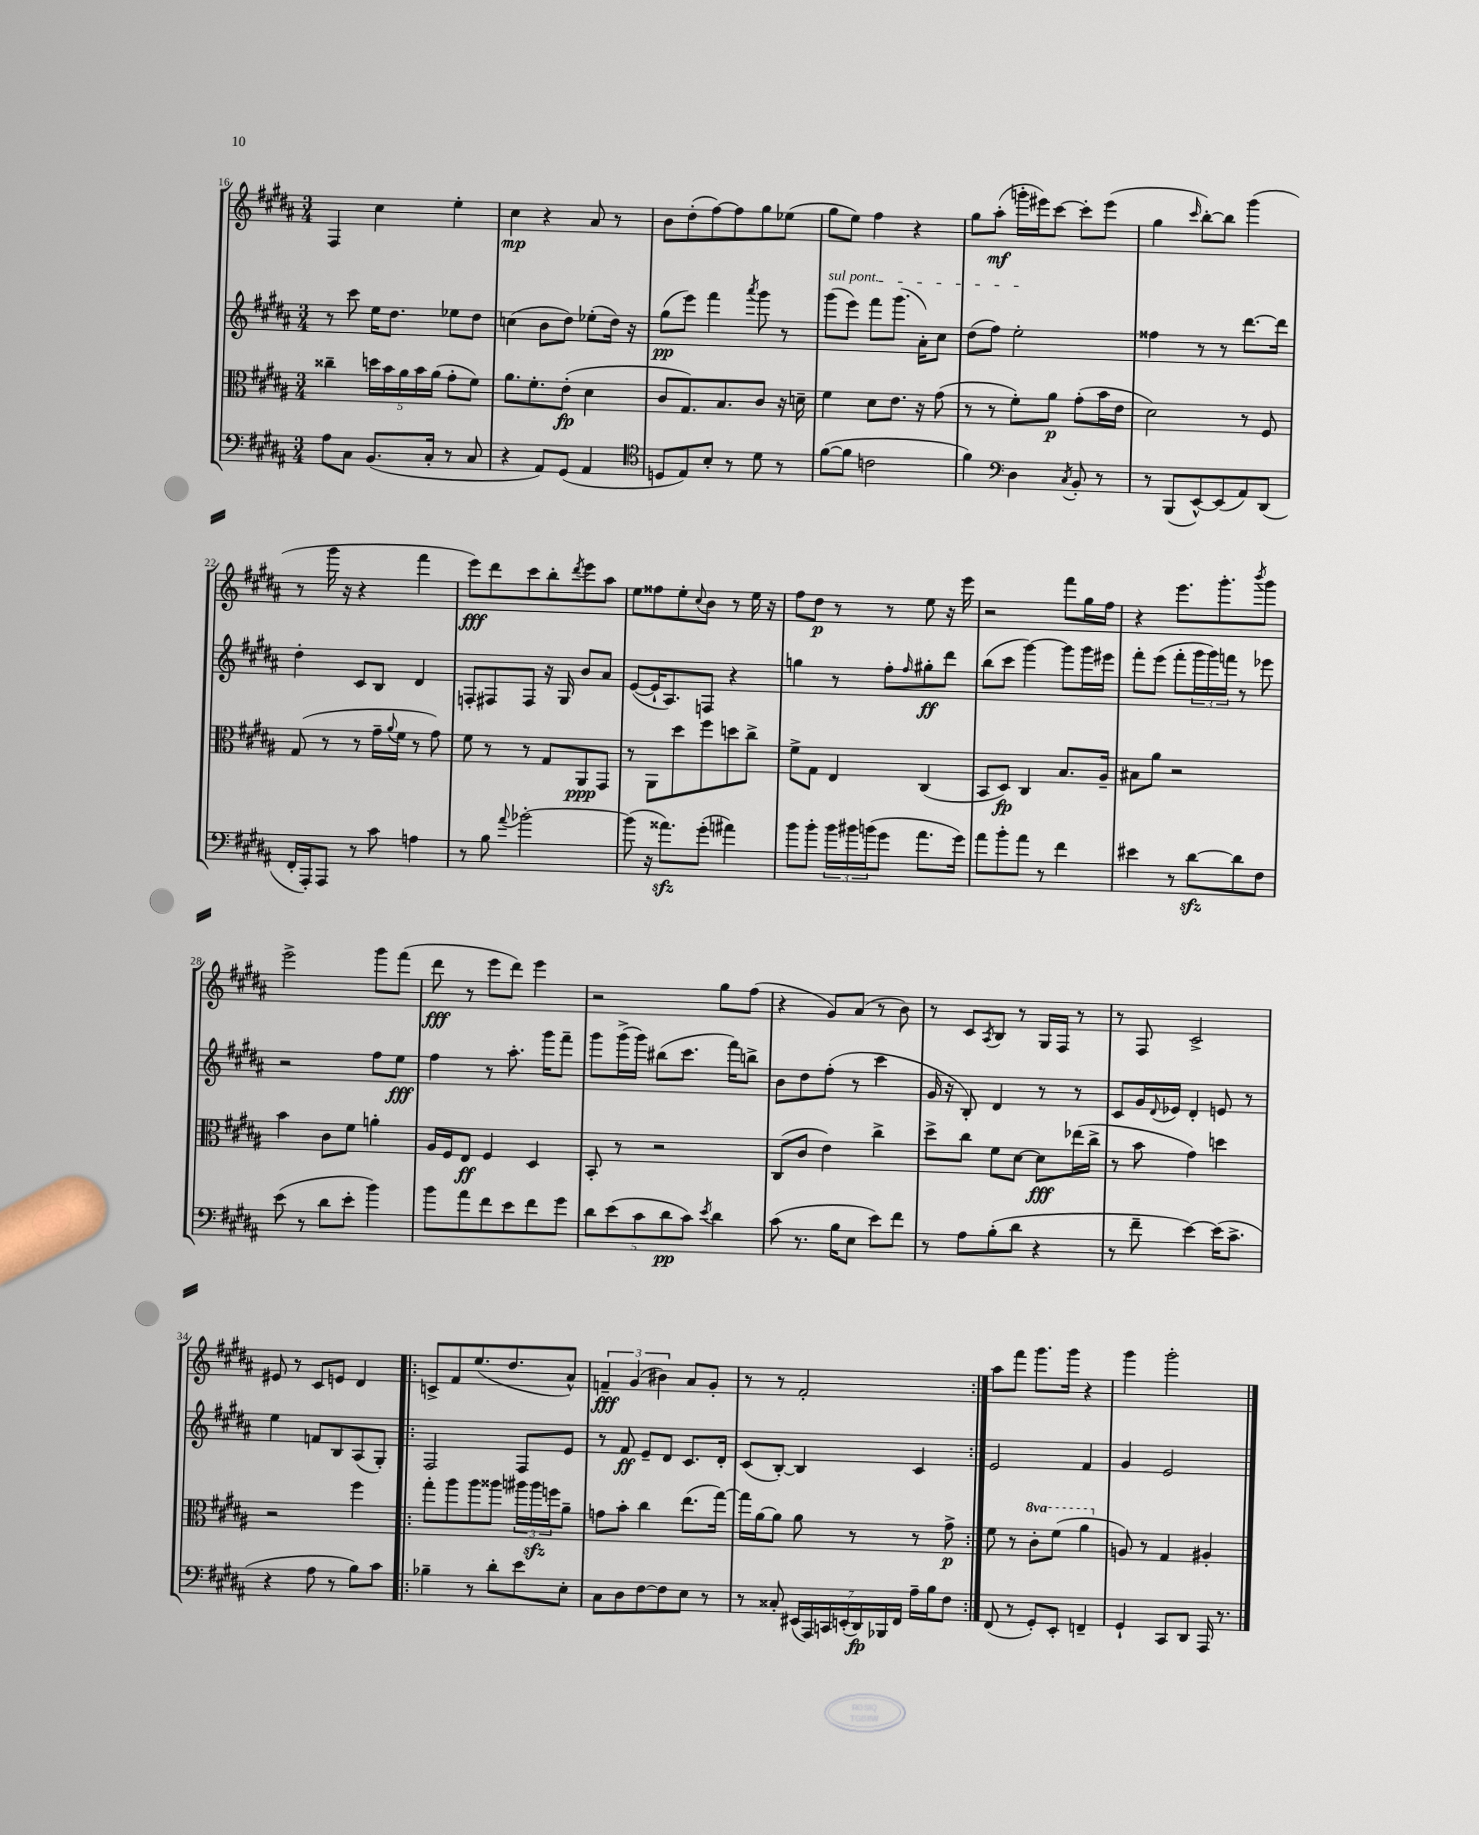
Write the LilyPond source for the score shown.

<<
\new StaffGroup <<
\new Staff = "s0" {
    \clef treble \key b \major \numericTimeSignature \time 3/4
    fis4 cis''4 e''4-. |
    cis''4\mp r4 ais'8 r8 |
    b'8 dis''8-.( fis''8~) fis''8 gis''8 ees''8( |
    gis''8 e''8) fis''4 r4 |
    gis''8 ais''8-.\mf( g'''16-. eis'''16) cis'''8~ cis'''8-. eis'''8( |
    gis''4 \grace { cis'''16 } b''8~-.) b''8 gis'''4( |
    r8 gis'''16 r16 r4 fis'''4 |
    e'''8\fff) dis'''8 cis'''8 b''8-. \acciaccatura { dis'''8 } e'''8 ais''8 |
    e''8 fisis''8 e''8-. \appoggiatura { cis''8 } b'8 r8 e''16 r16 |
    fis''8 dis''8\p r8 r8 e''8 r16 e'''16 |
    r2 fis'''8 gis''16 fis''16 |
    r4 e'''8. gis'''8.-. \acciaccatura { b'''8 } gis'''8 |
    e'''2-> gis'''8 fis'''8( |
    dis'''8\fff r8 e'''8 dis'''8) e'''4 |
    r2 gis''8 fis''8( |
    r4 gis'8) ais'8( r8 b'8) |
    r8 cis'8 \acciaccatura { ais8 } b8 r8 gis16 fis16 r8 |
    r8 fis8 cis'2-> |
    eis'8 r8 cis'8 e'8 dis'4 |
    \repeat volta 2 { c'8-> fis'8 e''8.( dis''8. ais'8-^) |
    \tuplet 3/2 { f'4--\fff gis'4( bis'4) } ais'8 gis'8-. |
    r8 r8 fis'2-. | }
    ais''8 fis'''8 gis'''8. gis'''16 r4 |
    gis'''4 gis'''2-. \bar "|." |
}
\new Staff = "s1" {
    \clef treble \key b \major \numericTimeSignature \time 3/4
    r8 cis'''8 e''16 dis''8. ees''8 dis''8 |
    c''4( b'8 dis''8) ees''8-.( dis''16) r16 |
    gis''8\pp( e'''8) fis'''4 \acciaccatura { ais'''8 } gis'''8 r8 |
    \once \override TextSpanner.bound-details.left.text = \markup { \italic "sul pont." } gis'''8\startTextSpan( e'''8) fis'''8 gis'''8.( ais'16-.) cis''8 |
    dis''8( fis''8) e''2-.\stopTextSpan |
    fisis''4 r8 r8 dis'''8.~ dis'''16 |
    dis''4-. cis'8 b8 dis'4 |
    f8-. fis8 fis8 r16 gis16 b'8 ais'8 |
    e'8~( e'16-! ais8.) f8 r4 |
    g''4 r8 fis''8-. \grace { fis''16 } gis''8-.\ff dis'''8 |
    b''8( cis'''8 gis'''4~) gis'''8 gis'''16 eis'''16 |
    fis'''8-. e'''8( fis'''8-. \tuplet 3/2 { gis'''16 gis'''16) f'''16 } r8 ees'''8 |
    r2 fis''8 e''8\fff |
    fis''4 r8 ais''8.-. gis'''16 fis'''8-- |
    gis'''8 gis'''16->( gis'''16) bis''8( cis'''8. fis'''16) b''8-> |
    b'8 dis''8 fis''8-.( r8 cis'''4 |
    gis'16 r16 b8-.) dis'4 r8 r8 |
    cis'8 gis'16 \appoggiatura { dis'8 } ees'16 dis'4-. e'8 r8 |
    e''4 f'8 b8 ais8( gis8-.) |
    \repeat volta 2 { fis2 fis8 e'8 |
    r8 fis'8\ff e'8-- dis'8 cis'8. dis'16-. |
    cis'8( b8~-.) b4 cis'4 | }
    e'2 fis'4 |
    gis'4 e'2 \bar "|." |
}
\new Staff = "s2" {
    \clef alto \key b \major \numericTimeSignature \time 3/4 \set Staff.ottavationMarkups = #ottavation-simple-ordinals
    cisis''4-- \tuplet 5/4 { d''16 b'16 ais'16 b'16 ais'16( } gis'8-. fis'8) |
    ais'8. fis'8.-. e'8-.\fp( dis'4 |
    cis'8 gis8.) b8. cis'8 r16 d'16-- |
    fis'4 dis'8 e'8. r16 gis'8( |
    r8 r8 fis'8-.) ais'8\p gis'8-.( b'16 e'16 |
    dis'2) r8 fis8 |
    gis8( r8 r8 gis'16-- \appoggiatura { ais'8 } fis'16 r8 gis'8) |
    fis'8 r8 r8 gis8 ais,8\ppp gis,8 |
    r8 ais,8 dis''8 fis''8 d''8 cis''8-> |
    fis'8-> gis8 e4 cis4( |
    b,8 dis8\fp) cis4 b8. ais16-- |
    bis8 ais'8 r2 |
    b'4 cis'8 fis'8 a'4-. |
    ais16 fis16 e8\ff fis4 dis4 |
    b,8-. r8 r2 |
    cis8( cis'8 e'4) cis''4-> |
    dis''8-> cis''8 fis'8 dis'8~ dis'8\fff ees''16( cis''16-> |
    r8 b'8 gis'4) d''4 |
    r2 fis''4 |
    \repeat volta 2 { gis''8-. ais''8 ais''8 aisis''8 \tuplet 3/2 { ais''16 ais''16\sfz f''16 } ais'8-- |
    g'8 b'8-. cis''4 e''8.( gis''16~) |
    gis''16 ais'16~ ais'8 ais'8 r8 r8 gis'8->\p | }
    fis'8 r8 \ottava #1 cis''8-. fis''8( ais''4 \ottava #0 |
    a8) r8 gis4 ais4-. \bar "|." |
}
\new Staff = "s3" {
    \clef bass \key b \major \numericTimeSignature \time 3/4
    ais8 cis8 b,8.( cis16-. r8 cis8 |
    r4 ais,8) gis,8( ais,4 |
    \clef tenor d8 e8) b8-. r8 dis'8 r8 |
    fis'8~( fis'8 c'2 |
    fis'4) \clef bass dis4 \acciaccatura { cis8 } b,8-. r8 |
    r8 b,,8( e,8~-^) e,8( ais,8) dis,8( |
    fis,16-. ais,,16-.) ais,,8 r8 cis'8 a4 |
    r8 b8 \appoggiatura { ais'8 } bes'2~-. |
    bes'8( r16 aisis'8.\sfz) gis'8-.( ais'4) |
    b'8 b'8-. \tuplet 3/2 { b'16 bis'16 b'16( } gis'8 ais'8. gis'16) |
    ais'8 b'8-. ais'8 r8 fis'4 |
    eis'4 r8 dis'8~\sfz dis'8 fis8 |
    e'8( r8 dis'8 e'8-. b'4) |
    b'8 ais'8 fis'8 e'8 fis'8 gis'8 |
    \tuplet 5/4 { dis'8 e'8( cis'8 dis'8\pp cis'8) } \acciaccatura { e'8 } dis'4 |
    cis'8( r8. b16 e8 e'8) fis'8 |
    r8 ais8 b8-.( dis'8 r4 |
    r8 fis'8-- e'4~) e'16( cis'8.-> |
    r4 ais8 r8 b8) cis'8 |
    \repeat volta 2 { bes4-- r8 dis'8-. e'8 e8-. |
    cis8 dis8 fis8~ fis8 e8 r8 |
    r8 cisis8-. \tuplet 7/4 { eis,16( ais,,16) c,16 e,16-.( dis,16\fp) bes,,16 fis,16 } ais16-- b16 fis8 | }
    fis,8( r8 gis,8-.) e,8-. f,4-- |
    gis,4-! cis,8 dis,8 ais,,16 r8. \bar "|." |
}
>>
>>
\layout { \context { \Score currentBarNumber = #16 } }
